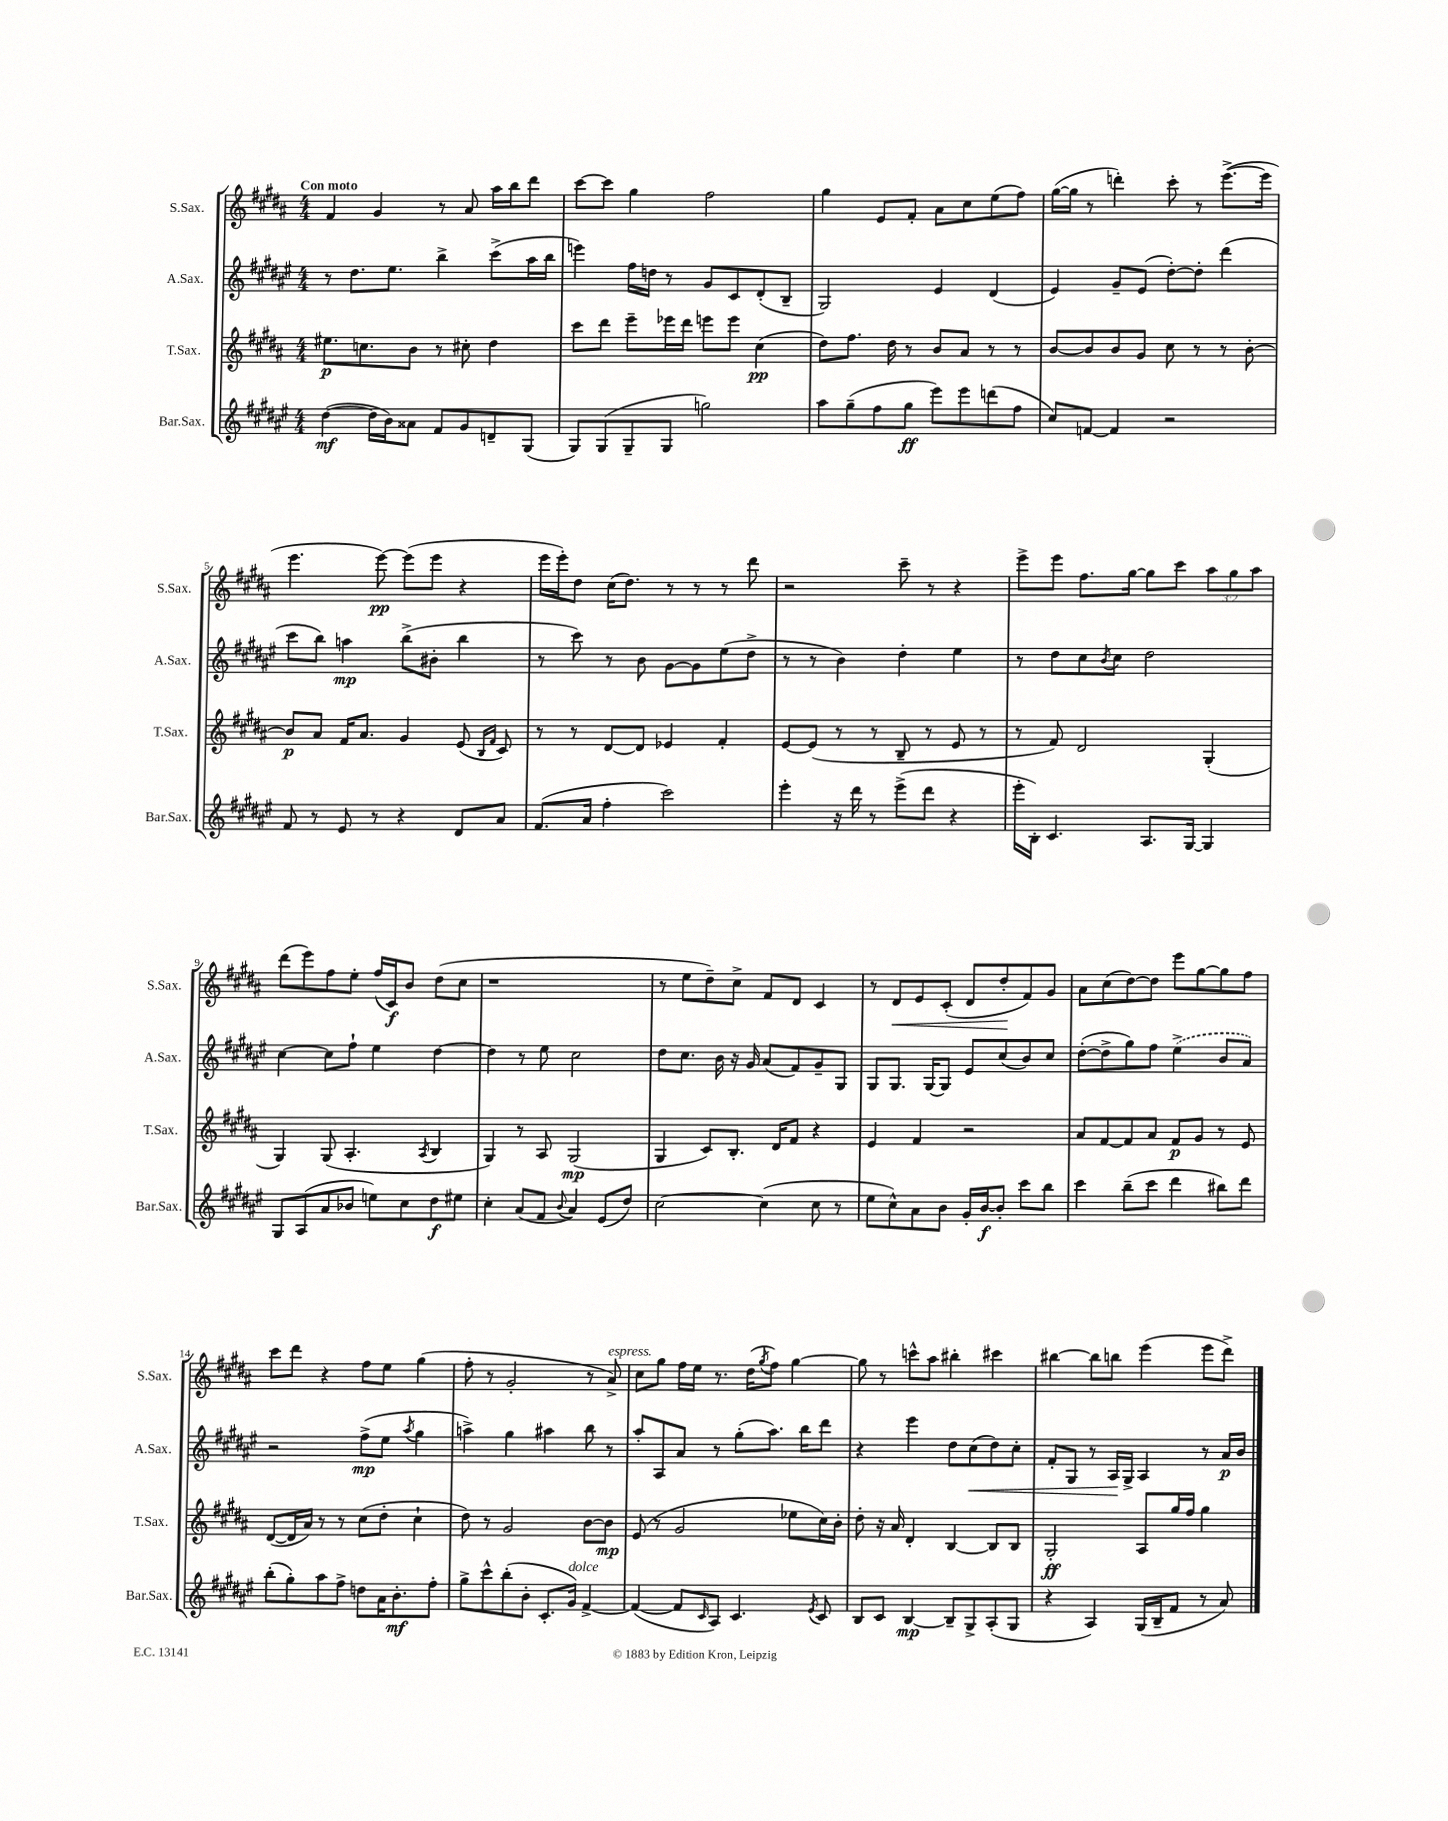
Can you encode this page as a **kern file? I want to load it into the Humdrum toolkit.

**kern	**dynam	**kern	**dynam	**kern	**dynam	**kern	**dynam
*part4	*part4	*part3	*part3	*part2	*part2	*part1	*part1
*staff4	*staff4	*staff3	*staff3	*staff2	*staff2	*staff1	*staff1
*I"Bar.Sax.	*	*I"T.Sax.	*	*I"A.Sax.	*	*I"S.Sax.	*
*I'Bar.Sax.	*	*I'T.Sax.	*	*I'A.Sax.	*	*I'S.Sax.	*
*clefG2	*	*clefG2	*	*clefG2	*	*clefG2	*
*k[f#c#g#d#a#e#]	*	*k[f#c#g#d#a#]	*	*k[f#c#g#d#a#e#]	*	*k[f#c#g#d#a#]	*
*M4/4	*	*M4/4	*	*M4/4	*	*M4/4	*
=1	=1	=1	=1	=1	=1	=1	=1
!	!	!	!	!	!	!LO:TX:a:B:t=Con moto	!
([4dd#\	mf	8.ee#X\L	p	8r	.	4f#/	.
.	.	.	.	8.dd#\L	.	.	.
.	.	8.ccn\	.	.	.	.	.
16dd#\LL]	.	.	.	.	.	4g#/	.
16b\J)	.	.	.	8.ee#\J	.	.	.
8a##X\J	.	8b\J	.	.	.	.	.
8f#/L	.	8r	.	4bb^\	.	8r	.
8g#/	.	8cc#X'\	.	.	.	8a#/	.
8dn~/	.	4dd#\	.	(8ccc#^\L	.	16aa#\LL	.
.	.	.	.	.	.	16bb\J	.
(8G#/J	.	.	.	16aa#\L	.	8ddd#\J	.
.	.	.	.	16bb\JJ	.	.	.
=2	=2	=2	=2	=2	=2	=2	=2
8G#/L)	.	8ccc#\L	.	4eeen\)	.	[8ccc#\L	.
(8G#/	.	8ddd#\J	.	.	.	8ccc#\J]	.
8G#~/	.	8eee~\L	.	16ff#\LL	.	4gg#\	.
.	.	.	.	16ddn\JJ	.	.	.
8G#/J	.	16eee-X\L	.	8r	.	.	.
.	.	16ddd#\JJ	.	.	.	.	.
2ggn\)	.	8eeen\L	.	8g#/L	.	2ff#\	.
.	.	8eee\J	.	8c#/	.	.	.
.	.	(4cc#\	pp	(8d#'/	.	.	.
.	.	.	.	8B~/J	.	.	.
=3	=3	=3	=3	=3	=3	=3	=3
8aa#\L	.	8dd#\L)	.	2G#/)	.	4gg#\	.
(8gg#~\	.	8.ff#\J	.	.	.	.	.
8ff#\	.	.	.	.	.	8e/L	.
.	.	16dd#\	.	.	.	.	.
8gg#\J	ff	8r	.	.	.	8f#'/J	.
8eee#\L)	.	8b/L	.	4e#/	.	8a#\L	.
8eee#\	.	8a#/J	.	.	.	8cc#\	.
(8dddn\	.	8r	.	(4d#/	.	(8ee\	.
8ff#\J	.	8r	.	.	.	8ff#\J)	.
=4	=4	=4	=4	=4	=4	=4	=4
8cc#/L)	.	[8b/L	.	4e#/)	.	([16gg#\LL	.
.	.	.	.	.	.	16gg#\JJ]	.
[8fn/J	.	8b/]	.	.	.	8r	.
4f/]	.	8b/	.	8g#~/L	.	4dddn'\)	.
.	.	8g#/J	.	(8e#/J	.	.	.
2r	.	8cc#\	.	[8dd#'\L)	.	8ccc#'\	.
.	.	8r	.	8dd#'\J]	.	8r	.
.	.	8r	.	(4ddd#\	.	([8.eee^\L	.
.	.	[8b'\	.	.	.	.	.
.	.	.	.	.	.	16eee\Jk]	.
!!LO:LB:g=z
=5	=5	=5	=5	=5	=5	=5	=5
8f#/	.	8b/L]	p	8ccc#\L	.	4.eee\	.
8r	.	8a#/J	.	8bb\J)	.	.	.
8e#/	.	16f#/KL	.	4aan\	mp	.	.
.	.	8.a#/J	.	.	.	.	.
8r	.	.	.	.	.	[8eee\)	pp
4r	.	4g#/	.	(8bb^\L	.	(8eee\L]	.
.	.	.	.	8b#X'\J	.	8eee\J	.
8d#/L	.	(8e/	.	4bb\	.	4r	.
.	.	16qqB/LL	.	.	.	.	.
.	.	16qqf#/JJ	.	.	.	.	.
8a#/J	.	8c#/)	.	.	.	.	.
=6	=6	=6	=6	=6	=6	=6	=6
(8.f#/L	.	8r	.	8r	.	16eee\LL	.
.	.	.	.	.	.	16eee'\J)	.
.	.	8r	.	8ccc#\)	.	8dd#\J	.
16a#/Jk	.	.	.	.	.	.	.
4ff#'\	.	[8d#/L	.	8r	.	(16cc#\KL	.
.	.	.	.	.	.	8.dd#\J)	.
.	.	8d#/J]	.	8b\	.	.	.
2ccc#\)	.	4e-X/	.	[8g#\L	.	8r	.
.	.	.	.	8g#\]	.	8r	.
.	.	4f#'/	.	(8ee#\	.	8r	.
.	.	.	.	8dd#^\J	.	8ddd#\	.
=7	=7	=7	=7	=7	=7	=7	=7
4eee#'\	.	[8e/L	.	8r	.	2r	.
.	.	(8e/J]	.	8r	.	.	.
16r	.	8r	.	4b\)	.	.	.
16ddd#\	.	.	.	.	.	.	.
8r	.	8r	.	.	.	.	.
(8eee#^\L	.	8B~/	.	4dd#'\	.	8ccc#~\	.
8ddd#\J	.	8r	.	.	.	8r	.
4r	.	8e/	.	4ee#\	.	4r	.
.	.	8r	.	.	.	.	.
=8	=8	=8	=8	=8	=8	=8	=8
16eee#'\LL	.	8r	.	8r	.	8eee^\L	.
16B'\JJ)	.	.	.	.	.	.	.
4.c#/	.	8f#/)	.	8dd#\L	.	8eee\J	.
.	.	2d#/	.	8cc#\	.	8.ff#\L	.
.	.	.	.	8qb/	.	.	.
.	.	.	.	8cc#\J	.	.	.
.	.	.	.	.	.	[16gg#\Jk	.
8.A#/L	.	.	.	2dd#\	.	8gg#\L]	.
.	.	.	.	.	.	8ccc#\J	.
[16G#/Jk	.	.	.	.	.	.	.
4G#/]	.	(4G#'/	.	.	.	12aa#\L	.
.	.	.	.	.	.	12gg#\	.
.	.	.	.	.	.	12aa#\J	.
!!LO:LB:g=z
=9	=9	=9	=9	=9	=9	=9	=9
8G#/L	.	4G#/)	.	[4cc#\	.	(8ddd#\L	.
(8A#/	.	.	.	.	.	8eee\)	.
8a#/	.	(8G#/	.	8cc#\L]	.	8ff#\	.
8b-X/J	.	4.A#'/	.	8ff#`\J	.	8ee'\J	.
8een\L)	.	.	.	4ee#\	.	(16ff#/LL	.
.	.	.	.	.	.	16c#/J)	f
8cc#\	.	.	.	.	.	8b/J	.
.	.	8qA#/	.	.	.	.	.
8dd#\	f	4B/	.	[4dd#\	.	(8dd#\L	.
8ee#X\J	.	.	.	.	.	8cc#\J	.
=10	=10	=10	=10	=10	=10	=10	=10
4cc#'\	.	4G#/)	.	4dd#\]	.	1r	.
(8a#/L	.	8r	.	8r	.	.	.
8f#/J	.	8A#/	.	8ee#\	.	.	.
8qqb/	.	.	.	.	.	.	.
4a#/)	.	(2G#/	mp	2cc#\	.	.	.
(8e#/L	.	.	.	.	.	.	.
8dd#/J)	.	.	.	.	.	.	.
=11	=11	=11	=11	=11	=11	=11	=11
[2cc#\	.	4G#/	.	8dd#\L	.	8r	.
.	.	.	.	8.cc#\J	.	8ee\L	.
.	.	8c#/L)	.	.	.	8dd#~\)	.
.	.	.	.	16b\	.	.	.
.	.	8.B'/J	.	16r	.	8cc#^\J	.
.	.	.	.	16g#/	.	.	.
(4cc#\]	.	.	.	(8a#/L	.	8f#/L	.
.	.	16d#/KL	.	.	.	.	.
.	.	8f#/J	.	8f#/)	.	8d#/J	.
8cc#\	.	4r	.	8g#~/	.	4c#/	.
8r	.	.	.	8G#/J	.	.	.
=12	=12	=12	=12	=12	=12	=12	=12
8ee#\L	.	4e/	.	8G#/L	.	8r	.
!	!	!	!	!	!	!	!LO:HP:b
8cc#^^\)	.	.	.	8.G#/J	.	8d#/L	<
8a#\	.	4f#/	.	.	.	8e/	.
.	.	.	.	[16G#/KL	.	.	.
8b\J	.	.	.	8G#/J]	.	(8c#'/J	.
16g#'/LL	.	2r	.	8e#/L	.	8d#/L	.
[16b/J	f	.	.	.	.	.	.
8b'/J]	.	.	.	(8cc#/	.	8dd#'/	.
8ccc#\L	.	.	.	8b/)	.	8f#/)	[
8bb\J	.	.	.	8cc#/J	.	8g#/J	.
=13	=13	=13	=13	=13	=13	=13	=13
4ccc#\	.	8a#/L	.	([8dd#'\L	.	8a#\L	.
.	.	[8f#/	.	8dd#^\]	.	(8cc#\	.
(8bb~\L	.	8f#/]	.	8gg#\)	.	[8dd#\)	.
8ccc#\J	.	8a#/J	.	8ff#\J	.	8dd#\J]	.
4ddd#\	.	8f#/L	p	(4ee#^\	.	8eee\L	.
.	.	8g#/J	.	.	.	[8gg#\	.
8bb#X\L)	.	8r	.	8b/L	.	8gg#\]	.
8ddd#\J	.	8e/	.	8a#/J)	.	8ff#\J	.
!!LO:LB:g=z
=14	=14	=14	=14	=14	=14	=14	=14
(8bb'\L	.	([8d#/L	.	2r	.	8ccc#\L	.
8gg#'\)	.	16d#/L]	.	.	.	8ddd#\J	.
.	.	16a#/JJ)	.	.	.	.	.
8aa#\	.	8r	.	.	.	4r	.
8ff#^\J	.	8r	.	.	.	.	.
8ddn\L	.	(8cc#\L	.	(8ff#^\L	mp	8ff#\L	.
16a#\K	.	8dd#'\J	.	8ee#\J	.	8ee\J	.
8.b'\	mf	.	.	.	.	.	.
.	.	.	.	8qaa#/	.	.	.
.	.	4cc#`\	.	4gg#\	.	(4gg#\	.
8ff#'\J	.	.	.	.	.	.	.
=15	=15	=15	=15	=15	=15	=15	=15
8gg#^\L	.	8dd#\)	.	4aan^\)	.	8ff#'\	.
8ccc#^^\	.	8r	.	.	.	8r	.
(8bb'\	.	2g#/	.	4gg#\	.	2g#'/	.
8b'\J	.	.	.	.	.	.	.
8.c#'/L	.	.	.	4aa#X\	.	.	.
!LO:TX:a:i:t=dolce	!	!	!	!	!	!	!
16g#/Jk)	.	.	.	.	.	.	.
[4f#^/	.	[8b\L	.	8bb\	.	8r	.
!	!	!	!	!	!	!LO:TX:a:i:t=espress.	!
.	.	8b\J]	mp	8r	.	8a#^/)	.
=16	=16	=16	=16	=16	=16	=16	=16
(4f#/_	.	(8e/	.	8aa#'/L	.	8cc#\L	.
.	.	8r	.	8A#/	.	8gg#\J	.
8f#/L]	.	2g#/	.	8a#/J	.	16ff#\LL	.
.	.	.	.	.	.	16ee\JJ	.
16qqc#/	.	.	.	.	.	.	.
8A#/J)	.	.	.	8r	.	8.r	.
4.c#/	.	.	.	(8gg#'\L	.	.	.
.	.	.	.	.	.	(16dd#\KL	.
.	.	.	.	.	.	8qgg#/	.
.	.	.	.	8.aa#\J)	.	8ff#\J)	.
.	.	8ee-X\L	.	.	.	[4gg#\	.
.	.	.	.	16bb\KL	.	.	.
8qe#/	.	.	.	.	.	.	.
8c#/	.	16cc#\L)	.	8ddd#\J	.	.	.
.	.	16b'\JJ	.	.	.	.	.
=17	=17	=17	=17	=17	=17	=17	=17
8B/L	.	8dd#'\	.	4r	.	8gg#\]	.
8c#/J	.	16r	.	.	.	8r	.
.	.	16a#/	.	.	.	.	.
[4B/	mp	4d#'/	.	4eee#\	.	8cccn^^\L	.
.	.	.	.	.	.	8aa#\J	.
8B~/L]	.	[4B/	.	8dd#\L	.	4bb#X'\	.
!	!	!	!	!	!LO:HP:b	!	!
8G#^/	.	.	.	(8cc#\	<	.	.
(8A#'/	.	8B/L]	.	8dd#\)	.	4ccc#X\	.
8G#/J	.	8B/J	.	8cc#'\J	.	.	.
=18	=18	=18	=18	=18	=18	=18	=18
4r	.	2G#'/	ff	8f#'/L	.	[4bb#X\	.
.	.	.	.	8G#/J	.	.	.
4A#/)	.	.	.	8r	.	8bb#\L]	.
.	.	.	.	16A#/LL	.	8bbn\J	.
.	.	.	.	16G#^/JJ	[	.	.
(16G#/LL	.	8A#/L	.	4A#/	.	(4eee\	.
16B~/J	.	.	.	.	.	.	.
8f#/J	.	16gg#/L	.	.	.	.	.
.	.	16ff#/JJ	.	.	.	.	.
8r	.	4gg#\	.	8r	.	8eee\L	.
8a#/)	.	.	.	16a#/LL	p	8ddd#^\J)	.
.	.	.	.	16b/JJ	.	.	.
==	==	==	==	==	==	==	==
*-	*-	*-	*-	*-	*-	*-	*-
